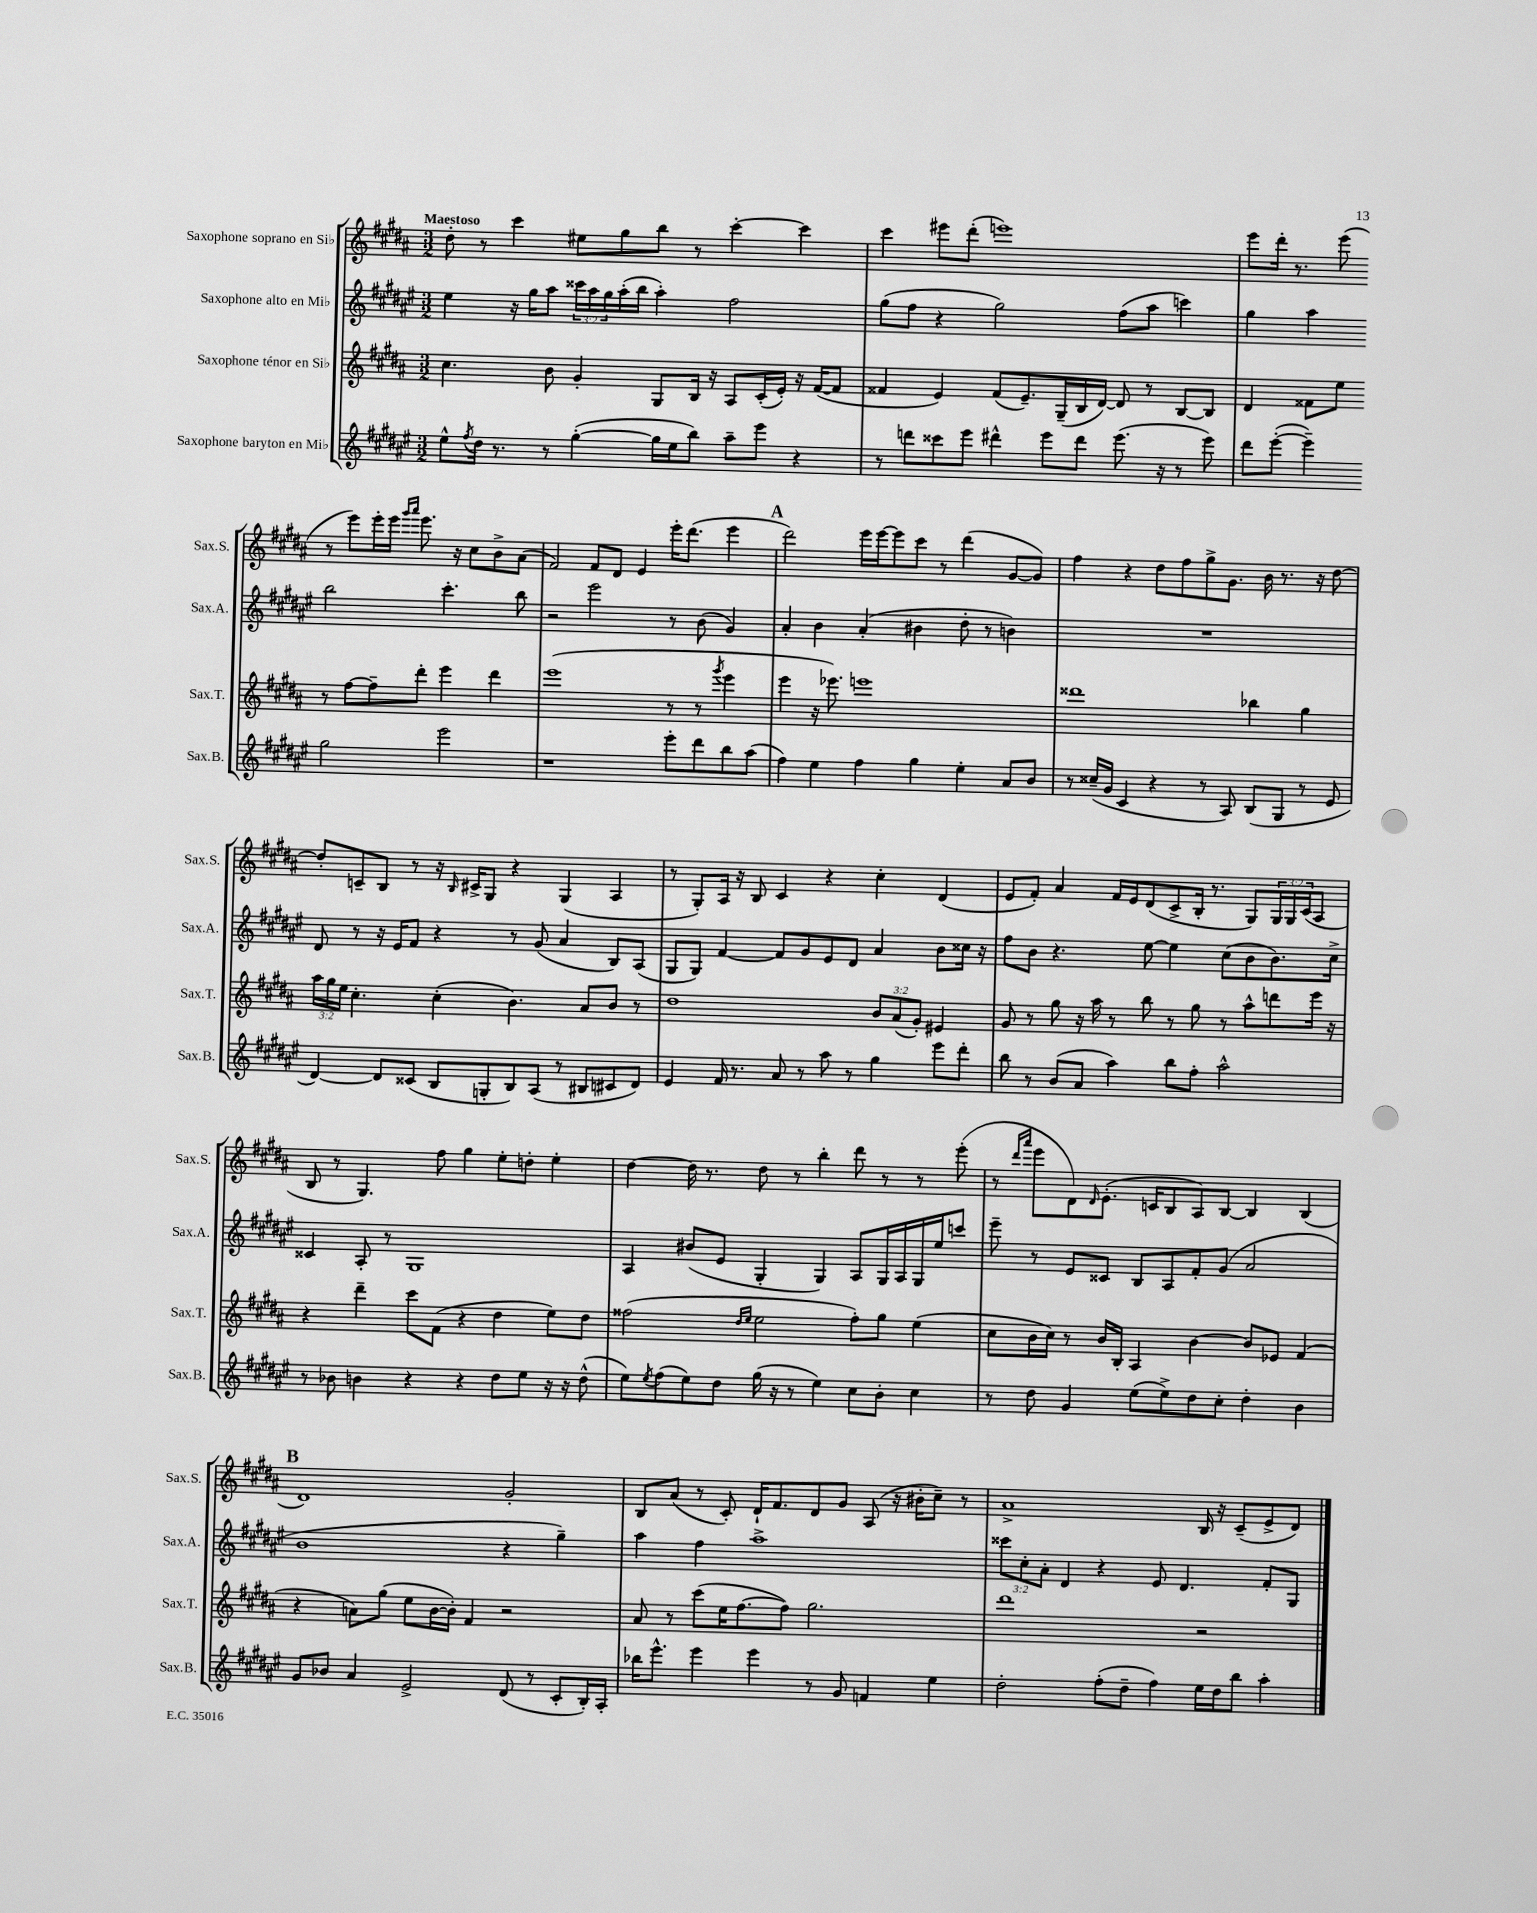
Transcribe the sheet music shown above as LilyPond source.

<<
\new StaffGroup <<
\new Staff = "s0" \with { instrumentName = "Saxophone soprano en Sib" shortInstrumentName = "Sax.S." } {
    \clef treble \key b \major \numericTimeSignature \time 3/2 \override Staff.TupletNumber.text = #tuplet-number::calc-fraction-text \tempo "Maestoso"
    dis''8-. r8 cis'''4 eis''8 gis''8 b''8 r8 cis'''4~-. cis'''4 |
    cis'''4 eis'''8 dis'''8-.( e'''1) |
    e'''8 dis'''16-. r8. e'''8( r8 e'''8) e'''16-. e'''16 \grace { gis'''16 ais'''16 } e'''8. r16 cis''8 b'8-> ais'8( |
    fis'2) fis'8 dis'8 e'4 e'''16-. dis'''8.( e'''4 |
    \mark \markup { \bold "A" } dis'''2) e'''16 e'''16~ e'''8 cis'''8 r8 dis'''4( gis'8~ gis'8) |
    fis''4 r4 dis''8 fis''8 gis''8-> gis'8. b'16 r8. r16 dis''8~ |
    dis''8-. c'8-- b8 r8 r16 \grace { b16 } cis'16-> gis8 r4 gis4( ais4 |
    r8 gis8-.) ais16 r16 b8 cis'4 r4 cis''4-. dis'4( |
    e'8 fis'8-.) ais'4 fis'16 e'16 dis'8( cis'8-> b16-. r8. gis8) \tuplet 3/2 { gis16 gis16 cis'16( } ais8 |
    b8 r8 gis4.) fis''8 gis''4 e''8-. d''8-. e''4-. |
    dis''4~ dis''16 r8. dis''8 r8 b''4-. dis'''8 r8 r8 e'''8-.( |
    r8 \grace { dis'''16 ais'''16 } e'''8 dis'8) \grace { dis'16 } e'8.-.( c'16 b8 ais8) b8~ b4 b4( |
    \mark \markup { \bold "B" } dis'1) gis'2-. |
    b8 ais'8( r8 cis'8-.) dis'16-! fis'8. dis'8 gis'8 ais8( r16 bis'16-. cis''8--) r8 |
    ais'1-> b16 r16 cis'8--( e'8-> dis'8) \bar "|." |
}
\new Staff = "s1" \with { instrumentName = "Saxophone alto en Mib" shortInstrumentName = "Sax.A." } {
    \clef treble \key fis \major \numericTimeSignature \time 3/2 \override Staff.TupletNumber.text = #tuplet-number::calc-fraction-text
    eis''4 r16 gis''16 ais''8 \tuplet 3/2 { cisis'''16 ais''16 gis''16 } ais''16-.( b''16 ais''4-.) fis''2 |
    gis''8( fis''8 r4 gis''2) fis''8( ais''8 c'''4) |
    gis''4 ais''4 b''2 cis'''4.-. b''8 |
    r2 eis'''2 r8 b'8( gis'4) |
    \mark \markup { \bold "A" } ais'4-. b'4 ais'4-.( bis'4 dis''8-. r8 b'4) |
    R1. |
    dis'8 r8 r16 eis'16 fis'8 r4 r8 gis'8( ais'4 b8) ais8( |
    gis8 gis8) fis'4~ fis'8 gis'8 eis'8 dis'8 ais'4 b'8 cisis''16 r16 |
    fis''8 b'8 r4. eis''8~ eis''4 cis''8( b'8 b'8.) cis''16-> |
    cisis'4 ais8-. r8 gis1 |
    ais4 bis'8( eis'8 gis4-. gis4) ais8 gis16 ais16 gis16 eis''16 c'''8 |
    eis'''8-- r8 eis'8 cisis'8 b8 ais8 fis'8-. gis'8( ais'2 |
    \mark \markup { \bold "B" } b'1 r4 gis''4--) |
    ais''4 fis''4 ais''1-> |
    \tuplet 3/2 { cisis'''8 cis''8-. ais'8-. } dis'4 r4 eis'8 dis'4. fis'8-. gis8 \bar "|." |
}
\new Staff = "s2" \with { instrumentName = "Saxophone ténor en Sib" shortInstrumentName = "Sax.T." } {
    \clef treble \key b \major \numericTimeSignature \time 3/2 \override Staff.TupletNumber.text = #tuplet-number::calc-fraction-text
    cis''4. b'8 gis'4-. gis8 b16 r16 ais8 cis'16-.( e'16-.) r16 fis'16~( fis'8 |
    fisis'4 e'4) fisis'8( e'8.--) gis16--( b16 dis'16~) dis'8 r8 b8~ b8 |
    dis'4 fisis'8 e''8 r8 fis''8~ fis''8-- dis'''8-. e'''4 dis'''4 |
    e'''1( r8 r8 \acciaccatura { gis'''8 } e'''4 |
    \mark \markup { \bold "A" } e'''4 r16 ees'''8.) e'''1 |
    disis'''1 bes''4 gis''4 |
    \tuplet 3/2 { ais''16 gis''16 e''16 } cis''4.-. cis''4-.( b'4.) ais'8 b'8 r8 |
    dis''1 \tuplet 3/2 { b'8 ais'8( gis'8-.) } eis'4 |
    gis'8 r8 gis''8 r16 ais''16 r8 b''8 r8 gis''8 r8 ais''8-^ d'''8 e'''16 r16 |
    r4 dis'''4-- cis'''8 fis'8( r4 dis''4 e''8) dis''8 |
    fisis''2( \grace { dis''16 e''16 } e''2 fisis''8-.) gis''8 e''4( |
    cis''8 b'16 cis''16) r8 b'16 b16-. ais4 b'4~ b'8 ees'8 fis'4( |
    \mark \markup { \bold "B" } r4 a'8) gis''8( e''8 b'16~ b'16-.) fis'4 r2 |
    ais'8 r8 cis'''8( e''16 fis''8.~ fis''8) gis''2. |
    dis'''1 r2 \bar "|." |
}
\new Staff = "s3" \with { instrumentName = "Saxophone baryton en Mib" shortInstrumentName = "Sax.B." } {
    \clef treble \key fis \major \numericTimeSignature \time 3/2
    eis''8-^ \acciaccatura { fis''8 } dis''16 r8. r8 gis''4~-.( gis''16 eis''16 b''8) ais''8-- eis'''8 r4 |
    r8 d'''8 cisis'''8 eis'''8 dis'''4-^ eis'''8 dis'''8 eis'''8.( r16 r8 eis'''8) |
    dis'''8 eis'''8~-.( eis'''4--) gis''2 eis'''2 |
    r1 eis'''8-. dis'''8 b''8 ais''8( |
    \mark \markup { \bold "A" } fis''4) eis''4 fis''4 gis''4 eis''4-. ais'8 b'8 |
    r8 cisis''16--( gis'16 cis'4 r4 r8 ais8) b8( gis8 r8 eis'8 |
    dis'4~) dis'8 cisis'8( b8 g8-. b8) ais8( r8 bis8 cis'8 dis'8) |
    eis'4 fis'16 r8. ais'8 r8 ais''8 r8 gis''4 eis'''8 dis'''8-. |
    b''8 r8 b'8( ais'8 ais''4) b''8 fis''8-. ais''2-^ |
    r8 bes'8 b'4 r4 r4 dis''8 eis''8 r16 r16 dis''8-^( |
    eis''8) \acciaccatura { eis''8 } fis''8( eis''8) dis''8 gis''16( r16 r8 eis''4) cis''8 b'8-. cis''4 |
    r8 dis''8 gis'4 eis''8( eis''8->) dis''8 cis''8-. dis''4-. b'4 |
    \mark \markup { \bold "B" } gis'8 bes'8 ais'4 eis'2-> dis'8( r8 cis'8-. b16-.) ais16-. |
    bes''16 eis'''8.-^ eis'''4 eis'''4 r8 gis'8 f'4 eis''4 |
    dis''2-. fis''8-.( dis''8-- fis''4) eis''16 dis''16 b''8 ais''4-. \bar "|." |
}
>>
>>
\layout { \context { \Score \remove "Bar_number_engraver" } }
